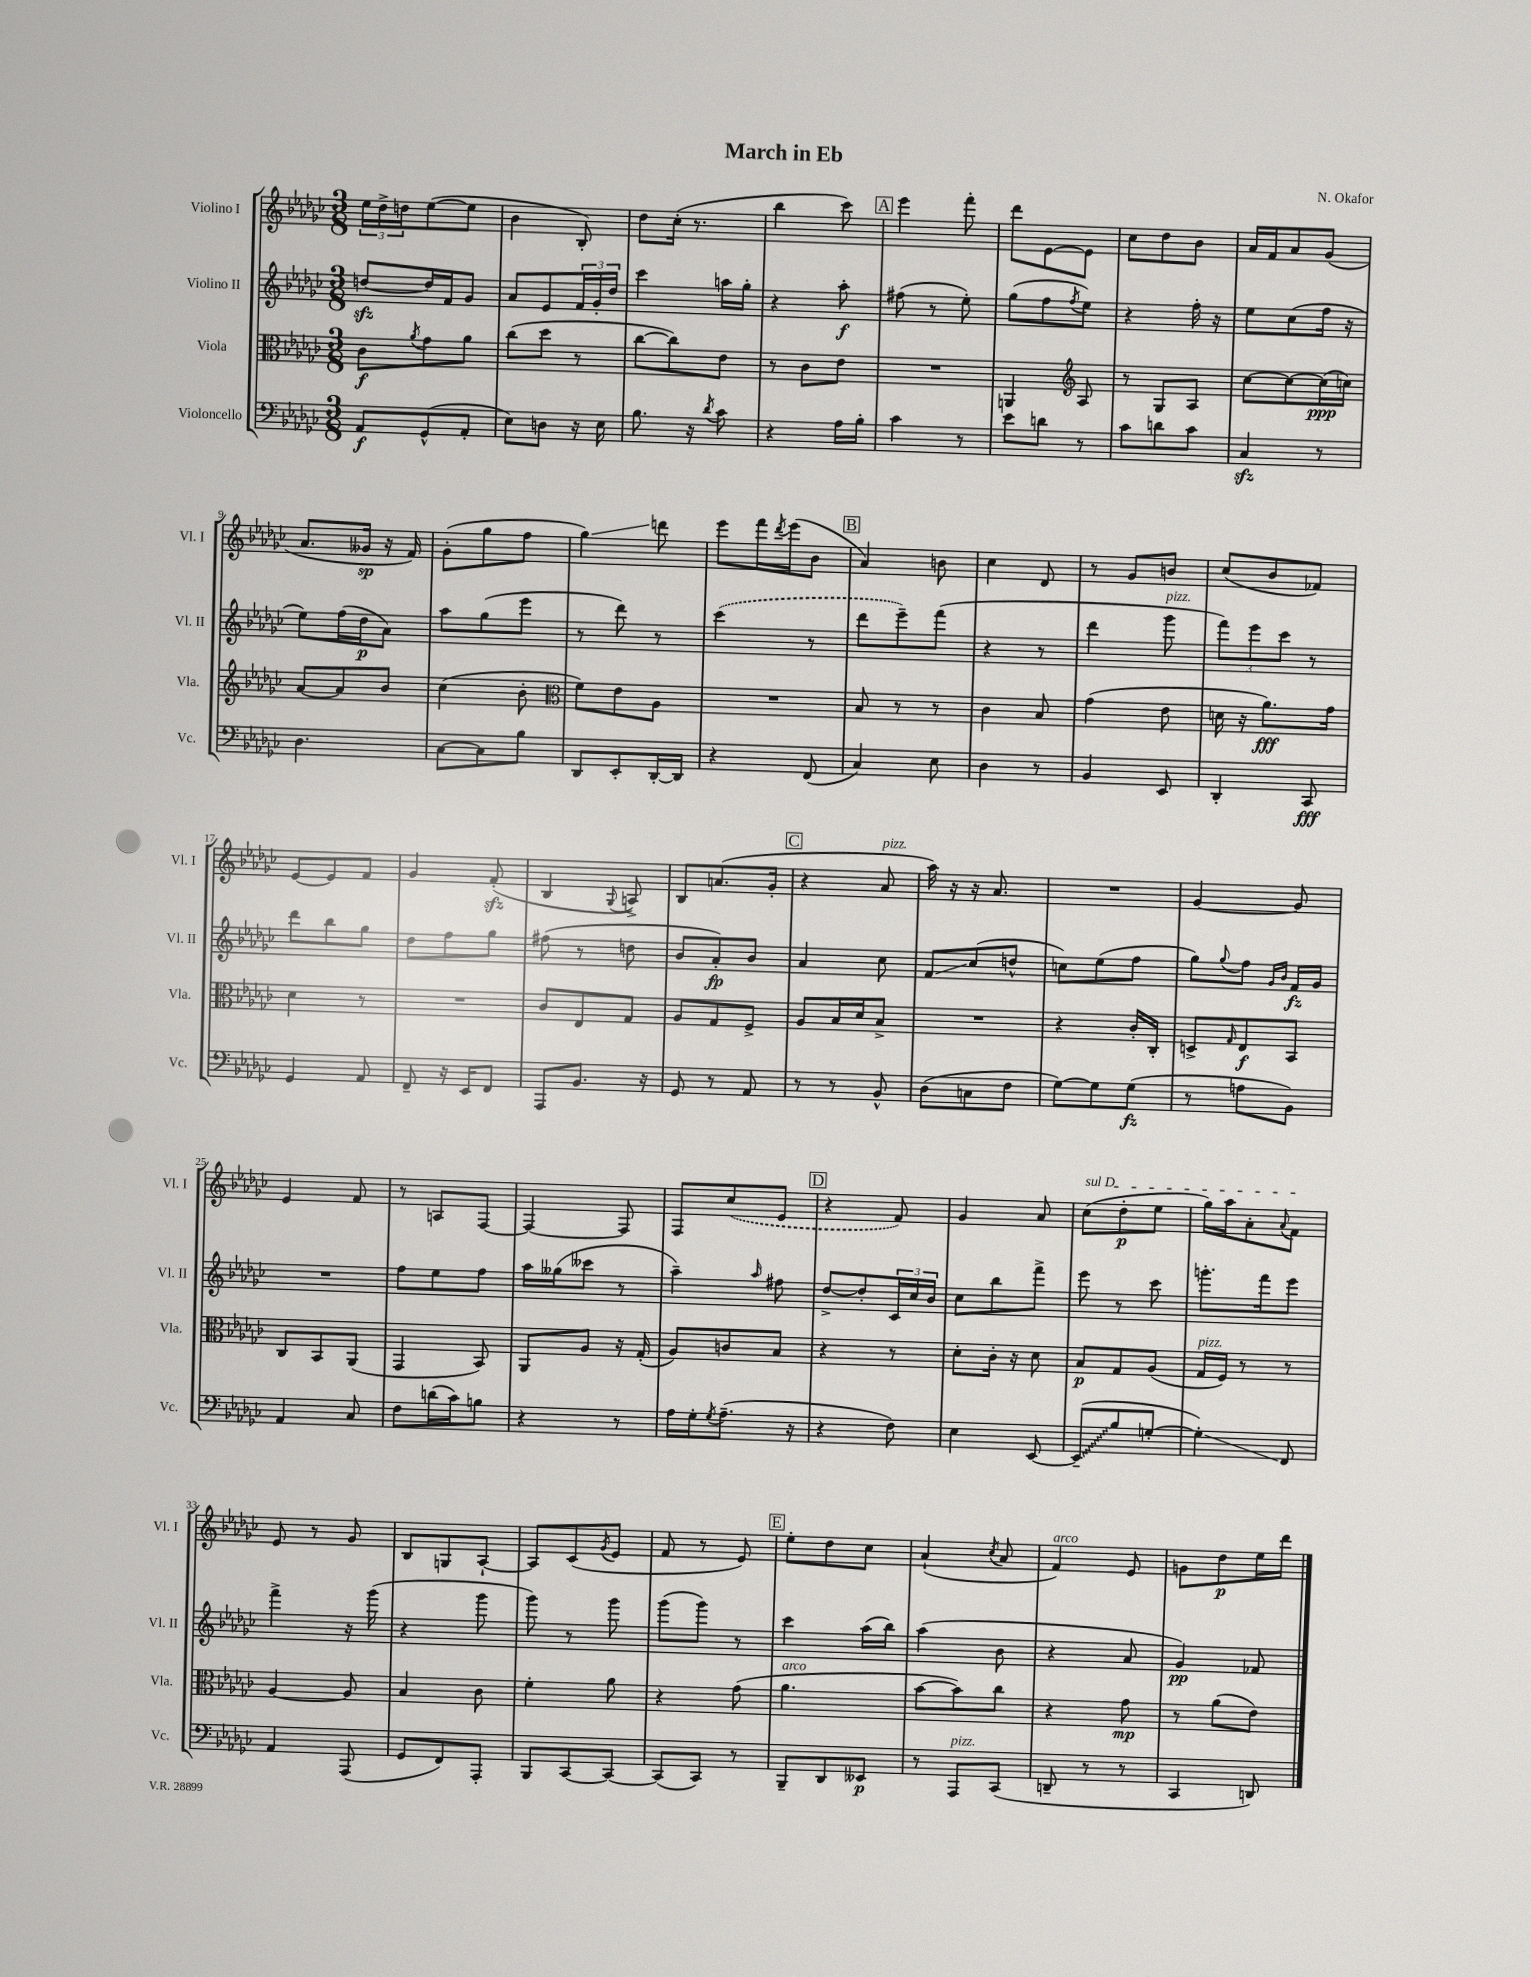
\header { title = "March in Eb" composer = "N. Okafor" }
<<
\new StaffGroup <<
\new Staff = "s0" \with { instrumentName = "Violino I" shortInstrumentName = "Vl. I" } {
    \clef treble \key ges \major \numericTimeSignature \time 3/8
    \tuplet 3/2 { ees''16 des''16-> d''16 } ees''8~( ees''8 |
    bes'4 bes8-.) |
    des''8 ces''16-.( r8. |
    bes''4 ces'''8) |
    \mark \markup { \box "A" } ees'''4 f'''8-. |
    des'''8 ees'8~ ees'8 |
    ces''8 des''8 bes'8 |
    aes'16 f'16 aes'8 ges'8( |
    aes'8. geses'16\sp r16 f'16) |
    ges'8-.( ges''8 f''8 |
    ges''4\glissando) d'''8 |
    ees'''8 f'''16 \acciaccatura { des'''8 } ees'''16( bes'8 |
    \mark \markup { \box "B" } aes'4) b'8 |
    ces''4 des'8 |
    r8 ges'8 b'8 |
    ces''8( bes'8 fes'8) |
    ees'8~ ees'8 f'8 |
    ges'4 f'8-.\sfz( |
    bes4 \appoggiatura { ges8 } a8->) |
    bes8 a'8.( ges'16-. |
    \mark \markup { \box "C" } r4 aes'8^\markup { \italic "pizz." } |
    aes''16) r16 r16 aes'8. |
    R4. |
    ges'4~ ges'8 |
    ees'4 f'8 |
    r8 a8 f8~ |
    f4~ f8 |
    f8 \once \slurDashed ces''8( ees'8 |
    \mark \markup { \box "D" } r4 f'8) |
    ges'4 aes'8 |
    \once \override TextSpanner.bound-details.left.text = \markup { \italic "sul D" } ces''8\startTextSpan( des''8-.\p ees''8 |
    ges''16) aes''16 aes'8-. \appoggiatura { aes'8 } f'8\stopTextSpan |
    ees'8 r8 ges'8 |
    bes8 g8 aes8~-! |
    aes8 ces'8( \acciaccatura { ges'8 } ees'8 |
    f'8 r8 ees'8) |
    \mark \markup { \box "E" } ees''8-. des''8 ces''8 |
    aes'4-!( \acciaccatura { ces''8 } aes'8 |
    f'4^\markup { \italic "arco" }) ees'8 |
    g'8 des''8\p ees''16 des'''16 \bar "|." |
}
\new Staff = "s1" \with { instrumentName = "Violino II" shortInstrumentName = "Vl. II" } {
    \clef treble \key ges \major \numericTimeSignature \time 3/8
    d''8~\sfz d''16 f'16 ges'8 |
    aes'8 ees'8 \tuplet 3/2 { f'16 ges'16-. des''16 } |
    ces'''4 a''16 ges''16-. |
    r4 aes''8-.\f |
    \mark \markup { \box "A" } fis''8( r8 ees''8-.) |
    ges''8( f''8 \acciaccatura { f''8 } ees''8) |
    r4 f''16-. r16 |
    ees''8 ces''8( f''16 r16 |
    ees''8) f''16( des''16\p aes'8) |
    aes''8 ges''8( ees'''8 |
    r8 des'''8) r8 |
    \once \slurDashed ces'''4( r8 |
    \mark \markup { \box "B" } des'''8 ees'''8--) f'''8( |
    r4 r8 |
    des'''4 ges'''8^\markup { \italic "pizz." } |
    \tuplet 3/2 { f'''8) ees'''8 ces'''8 } r8 |
    des'''8 bes''8 ges''8 |
    des''8 f''8 ges''8 |
    fis''8( r8 d''8 |
    bes'8 aes'8-.\fp) bes'8 |
    \mark \markup { \box "C" } aes'4 ces''8 |
    f'8\glissando ces''8( d''8-^ |
    c''8) ees''8( f''8 |
    ges''8) \appoggiatura { ges''8 } f''8 \grace { ges'16 bes'16 } f'16\fz ges'16 |
    R4. |
    f''8 ees''8 f''8 |
    aes''16 geses''16( ceses'''8 r8 |
    aes''4--) \grace { aes''16 } fis''8 |
    \mark \markup { \box "D" } des''8~-> des''8-. \tuplet 3/2 { ces'16 ces''16 bes'16 } |
    ces''8 bes''8 f'''8-> |
    ees'''8 r8 ces'''8 |
    g'''8.-. f'''16 ees'''8 |
    f'''4-> r16 ges'''16( |
    r4 ges'''8 |
    ges'''8) r8 ges'''8 |
    ges'''8( ges'''8) r8 |
    \mark \markup { \box "E" } ces'''4 aes''16( bes''16) |
    aes''4( bes'8 |
    r4 aes'8 |
    ges'4\pp) fes'8 \bar "|." |
}
\new Staff = "s2" \with { instrumentName = "Viola" shortInstrumentName = "Vla." } {
    \clef alto \key ges \major \numericTimeSignature \time 3/8
    ces'8\f \acciaccatura { aes'8 } ges'8 aes'8 |
    ces''8( des''8 r8 |
    ces''8~ ces''8) ees'8 |
    r8 ces'8 ees'8 |
    \mark \markup { \box "A" } R4. |
    a,4 \clef treble aes8 |
    r8 ges8 aes8 |
    ces''8~ ces''8~ ces''16\ppp( c''16) |
    aes'8~ aes'8 bes'8 |
    ces''4( bes'8-. |
    \clef alto f'8) ees'8 aes8 |
    R4. |
    \mark \markup { \box "B" } bes8 r8 r8 |
    ces'4 bes8 |
    ges'4( ees'8 |
    d'16 r16 aes'8.\fff) ges'16 |
    des'4 r8 |
    R4. |
    ces'8 ees8 ges8 |
    aes8 ges8 f8-> |
    \mark \markup { \box "C" } aes8 bes16 des'16 bes8-> |
    R4. |
    r4 ces'16-. ces16-. |
    d8-> \grace { ges16 } ees8\f bes,8 |
    ces8 bes,8 aes,8( |
    ges,4 bes,8) |
    aes,8 aes8 r16 ges16-.( |
    aes8) c'8 bes8 |
    \mark \markup { \box "D" } r4 r8 |
    des'8-. ces'16-. r16 des'8 |
    bes8\p ges8 aes8( |
    ges16^\markup { \italic "pizz." } f16) r8 r8 |
    aes4~ aes8 |
    bes4 ces'8 |
    f'4-. aes'8 |
    r4 ges'8( |
    \mark \markup { \box "E" } aes'4.^\markup { \italic "arco" } |
    bes'8~ bes'8) ces''8 |
    r4 ges'8\mp |
    r8 aes'8( ees'8) \bar "|." |
}
\new Staff = "s3" \with { instrumentName = "Violoncello" shortInstrumentName = "Vc." } {
    \clef bass \key ges \major \numericTimeSignature \time 3/8
    aes,8\f ges,8-^( aes,8-. |
    ees8) d8 r16 ees16 |
    bes8. r16 \acciaccatura { des'8 } ces'8 |
    r4 aes16 bes16-. |
    \mark \markup { \box "A" } ces'4 r8 |
    ees'8 d'8 r8 |
    ces'8 d'8 ces'8 |
    ces4\sfz r8 |
    des4. |
    ces8~ ces8 bes8 |
    des,8 ees,8-. des,16~-. des,16 |
    r4 f,8( |
    \mark \markup { \box "B" } ces4) ees8 |
    des4 r8 |
    bes,4 ees,8 |
    des,4-. ces,8\fff |
    ges,4 aes,8 |
    f,8-- r16 ees,16 f,8 |
    aes,,8 bes,8. r16 |
    ges,8 r8 aes,8 |
    \mark \markup { \box "C" } r8 r8 bes,8-^ |
    des8( c8 f8 |
    ges8~) ges8 ges8\fz( |
    r8 a8 bes,8) |
    aes,4 ces8 |
    f8 d'16( ces'16) b8 |
    r4 r8 |
    aes16 ges16-. \acciaccatura { ges8 } aes8.--( r16 |
    \mark \markup { \box "D" } r4 f8) |
    ees4 ees,8~ |
    \once \override Glissando.style = #'zigzag ees,8--\glissando( bes8 g8~-. |
    g4-.\glissando) f,8 |
    aes,4 aes,,8( |
    ges,8 f,8) aes,,8-. |
    bes,,8 ces,8~ ces,8~ |
    ces,8( ces,8) r8 |
    \mark \markup { \box "E" } bes,,8-- des,8 eeses,8\p |
    r8 aes,,8^\markup { \italic "pizz." } ces,8( |
    d,8-- r8 r8 |
    ces,4 d,8) \bar "|." |
}
>>
>>
